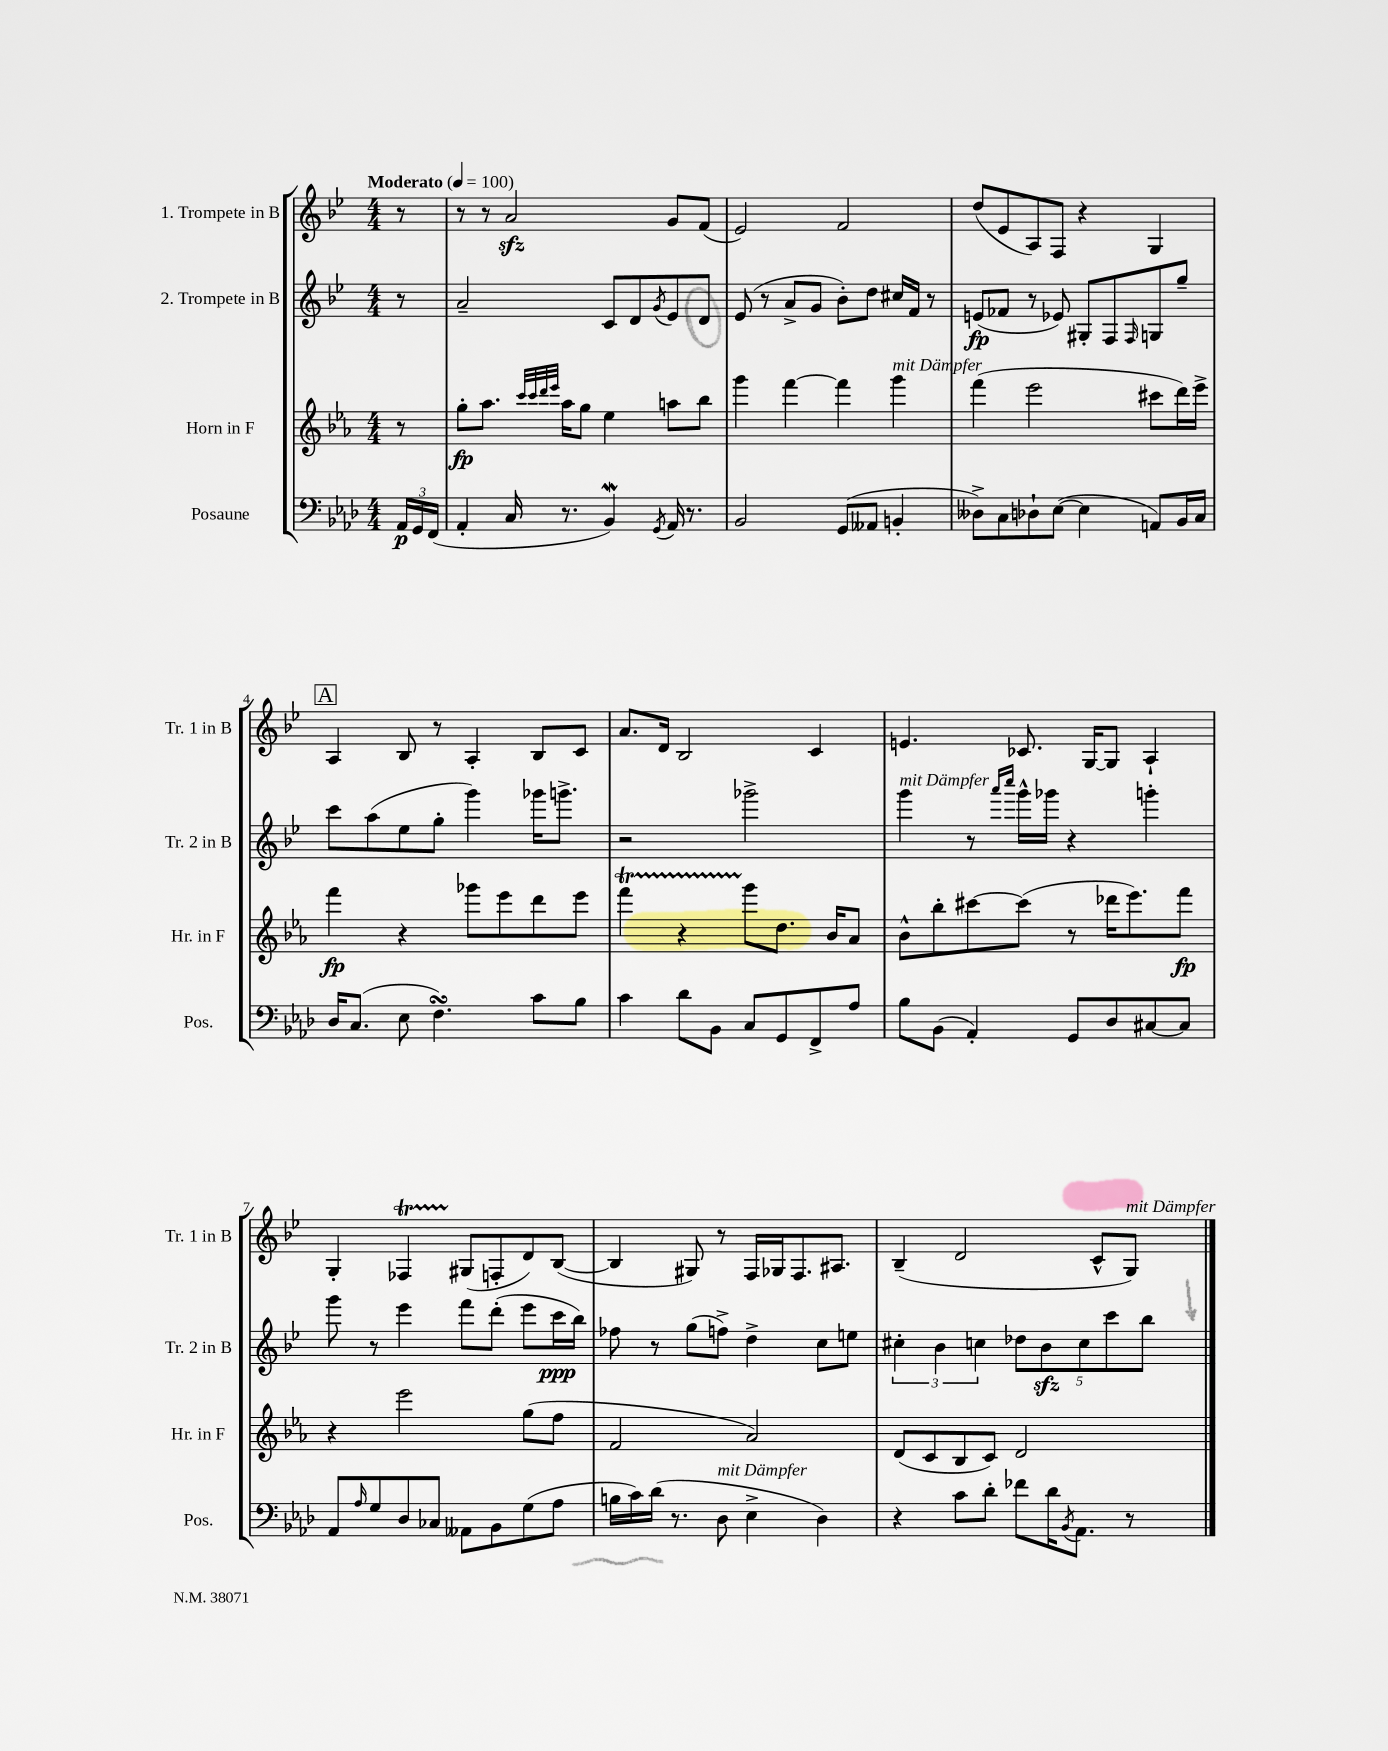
<<
\new StaffGroup <<
\new Staff = "s0" \with { instrumentName = "1. Trompete in B" shortInstrumentName = "Tr. 1 in B" } {
    \clef treble \key bes \major \numericTimeSignature \time 4/4 \partial 8 \tempo "Moderato" 4 = 100
    r8 |
    r8 r8 a'2\sfz g'8 f'8( |
    ees'2) f'2 |
    d''8( ees'8 a8) f8 r4 g4 |
    \mark \markup { \box "A" } a4 bes8 r8 a4-. bes8 c'8 |
    a'8. d'16 bes2 c'4 |
    e'4. ces'8. g16~ g8 a4-! |
    g4-. fes4\startTrillSpan gis8\stopTrillSpan( f8-. d'8) bes8~( |
    bes4 gis8) r8 f16 ges16 f8. ais8. |
    bes4--( d'2 c'8-^ g8^\markup { \italic "mit Dämpfer" }) \bar "|." |
}
\new Staff = "s1" \with { instrumentName = "2. Trompete in B" shortInstrumentName = "Tr. 2 in B" } {
    \clef treble \key bes \major \numericTimeSignature \time 4/4 \partial 8
    r8 |
    a'2-- c'8 d'8 \acciaccatura { g'8 } ees'8 d'8 |
    ees'8( r8 a'8-> g'8 bes'8-.) d''8 cis''16 f'16 r8 |
    e'8\fp( fes'8 r8 ees'8) gis8-. f8 \grace { f16 } g8 g''8-- |
    \mark \markup { \box "A" } c'''8 a''8( ees''8 g''8-. g'''4) ges'''16 g'''8.-> |
    r2 ges'''2-> |
    g'''4^\markup { \italic "mit Dämpfer" } r8 \grace { a'''16 c''''16 } g'''16-^ ges'''16 r4 g'''4-. |
    g'''8 r8 ees'''4 f'''8 d'''8-.( ees'''8 c'''16\ppp bes''16) |
    fes''8 r8 g''8( f''8->) d''4-> c''8 e''8 |
    \tuplet 3/2 { cis''4-. bes'4 c''4 } \tuplet 5/4 { des''8 bes'8\sfz c''8 c'''8 bes''8 } \bar "|." |
}
\new Staff = "s2" \with { instrumentName = "Horn in F" shortInstrumentName = "Hr. in F" } {
    \clef treble \key ees \major \numericTimeSignature \time 4/4 \partial 8
    r8 |
    g''8-.\fp aes''8. \grace { c'''32 c'''32 d'''32 ees'''32 } aes''16 g''8 ees''4 a''8 bes''8 |
    g'''4 f'''4~ f'''4 g'''4^\markup { \italic "mit Dämpfer" } |
    f'''4( ees'''2 cis'''8 d'''16) ees'''16-> |
    \mark \markup { \box "A" } f'''4\fp r4 ges'''8 ees'''8 d'''8 ees'''8 |
    f'''4\startTrillSpan r4 g'''8\stopTrillSpan d''8. bes'16 aes'8 |
    bes'8-^ bes''8-. cis'''8~ cis'''8( r8 des'''16 ees'''8.) f'''8\fp |
    r4 ees'''2 g''8( f''8 |
    f'2 aes'2) |
    d'8( c'8 bes8 c'8) d'2 \bar "|." |
}
\new Staff = "s3" \with { instrumentName = "Posaune" shortInstrumentName = "Pos." } {
    \clef bass \key aes \major \numericTimeSignature \time 4/4 \partial 8
    \tuplet 3/2 { aes,16\p g,16 f,16( } |
    aes,4-. c16 r8. bes,4\mordent) \acciaccatura { g,8 } aes,16 r8. |
    bes,2 g,8( aeses,8 b,4-. |
    deses8->) c8 des8-! ees8~( ees4 a,8) bes,16 c16 |
    \mark \markup { \box "A" } des16 c8.( ees8 f4.\turn) c'8 bes8 |
    c'4 des'8 bes,8 c8 g,8 f,8-> aes8 |
    bes8 bes,8( aes,4-.) g,8 des8 cis8~ cis8 |
    aes,8 \grace { aes16 } g8 des8 ces8 aeses,8 bes,8 g8( aes8 |
    b16 c'16) des'16( r8. des8^\markup { \italic "mit Dämpfer" } ees4-> des4) |
    r4 c'8 des'8-. fes'8 des'16 \acciaccatura { bes,8 } aes,8. r8 \bar "|." |
}
>>
>>
